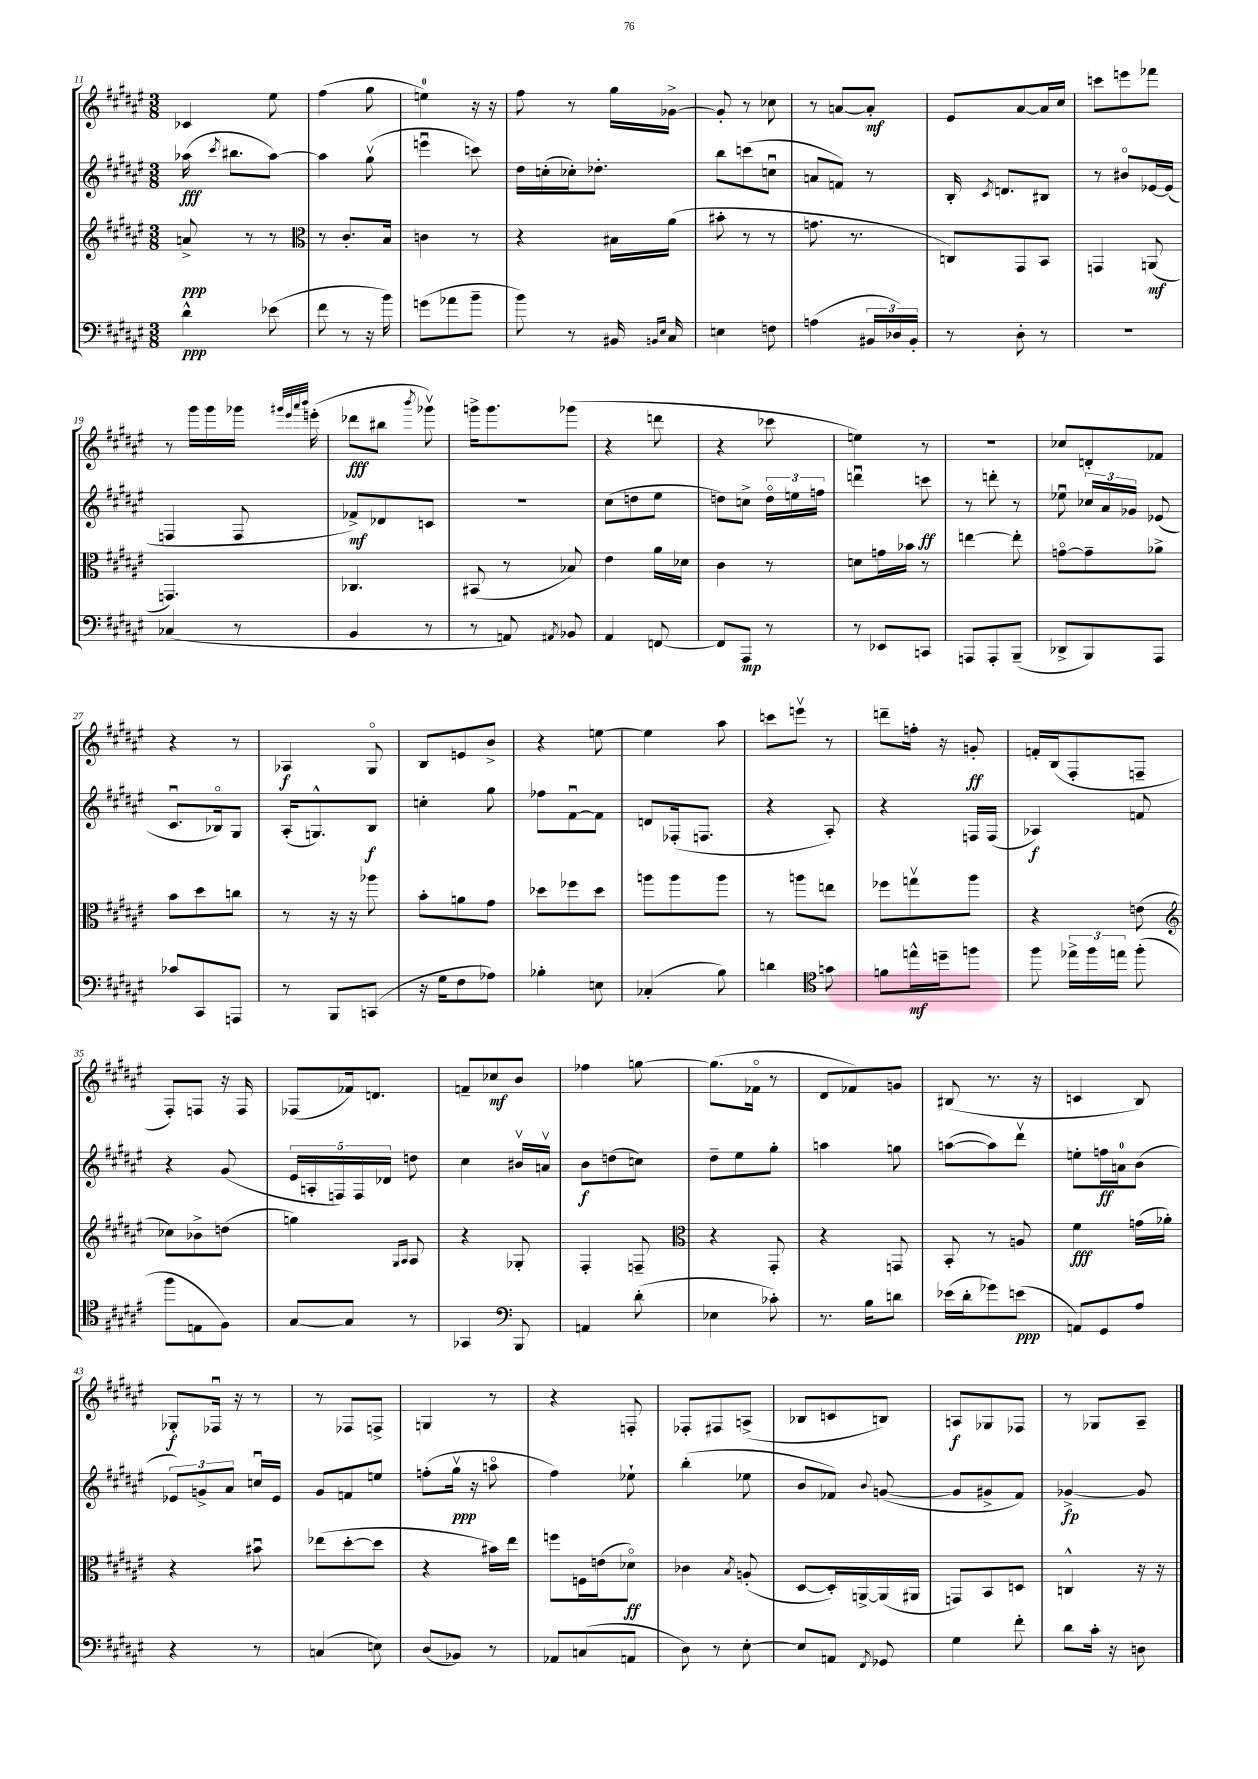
<<
\new StaffGroup <<
\new Staff = "s0" {
    \clef treble \key fis \major \numericTimeSignature \time 3/8
    \autoBeamOff ces'4 eis''8 |
    fis''4( gis''8 |
    e''4-0) r16 r16 |
    fis''8 r8 gis''16[ ges'16]~-> |
    ges'8-. r8 ces''8 |
    r8 a'8[~ a'8]-.\mf |
    eis'8[ ais'8~ ais'16 cis''16] |
    c'''8[ e'''8 fes'''8] |
    r8 gis'''16[ gis'''16 ges'''16] \grace { gis'''32[ eis'''32 ais'''32 b'''32] } e'''16-.( |
    des'''8[\fff bis''8] \acciaccatura { b'''8 } ges'''8\upbow) |
    g'''16[-> g'''8. ges'''8]( |
    r4 d'''8 |
    r4 ces'''8 |
    e''4) r8 |
    R4. |
    ces''8[ d'8-. fes'8] |
    r4 r8 |
    aes4\f gis8\flageolet |
    b8[ e'8 b'8]-> |
    r4 e''8~ |
    e''4 ais''8 |
    c'''8[ e'''8]\upbow r8 |
    d'''8[-- f''16]-. r16 g'8-.\ff |
    f'16[-. b16( fis8-. f8]-- |
    fis8[-.) f8] r16 f16 |
    fes8[( fes'16) d'8.] |
    f'8[-- ces''8\mf b'8] |
    fes''4 g''8~ |
    g''8.[( fes'16]\flageolet r8 |
    dis'8[ fes'8) g'8] |
    bis8( r8. r16 |
    c'4 b8) |
    ges8[-.\f fes16]\downbow r16 r8 |
    r8 fes8[ f8]-> |
    g4 r8 |
    r4 f8-. |
    fes8[-. fis8 a8]->( |
    bes8[ c'8 b8]) |
    a8[\f ges8 fes8] |
    r8 ges8[ ais8]-- \bar "|." |
}
\new Staff = "s1" {
    \clef treble \key fis \major \numericTimeSignature \time 3/8
    \autoBeamOff aes''16\fff( \acciaccatura { cis'''8 } bis''8.[ aes''8]~) |
    aes''4 gis''8\upbow( |
    e'''4\downbow c'''8) |
    dis''16[ c''16-.( ces''16-.) des''8.]-. |
    b''8[ c'''8( c''8]\downbow |
    a'8[ f'8]) r8 |
    b16-. \acciaccatura { cis'8 } d'8.[ bis8] |
    r8 bis'8[\flageolet ees'16~ ees'16]( |
    f4 f8 |
    fes'8[->\mf) des'8 c'8] |
    R4. |
    cis''8[( d''8 eis''8] |
    d''8[) c''8]-> \tuplet 3/2 { d''16[\flageolet e''16 f''16] } |
    d'''4\downbow c'''8\ff |
    r8 d'''8-. r8 |
    ees''8\downbow \tuplet 3/2 { ces''16[ ais'16 ges'16] } ees'8( |
    cis'8.[\downbow bes16\flageolet) gis8] |
    ais16[-.( g8.-^) b8]\f |
    c''4-. gis''8 |
    fes''8[ fis'8~\downbow fis'8] |
    d'8[ fes16-.( f8.] |
    r4 ais8-.) |
    r4 f16[ f16]( |
    aes4\f) f'8 |
    r4 gis'8( |
    \tuplet 5/4 { eis'16[ a16-. f16) f16 des'16] } d''8 |
    cis''4 bis'16[\upbow a'16]\upbow |
    b'8[\f d''8( c''8]) |
    dis''8[-- eis''8 gis''8]-. |
    a''4 g''8 |
    a''8[~( a''8) dis'''8]\upbow |
    e''8[-. f''16\ff a'16-0 b'8]( |
    \tuplet 3/2 { ees'8[) g'8-> ais'8] } c''16[\downbow ees'16] |
    gis'8[ f'8 e''8] |
    f''8[-.( gis''16]\upbow\ppp r16 a''8\flageolet |
    fis''4) ees''8-! |
    b''4-.( ees''8 |
    b'8[ fes'8]) \appoggiatura { b'8 } g'8~( |
    g'8[ gis'8-> fis'8]) |
    ges'4~->\fp ges'8 \bar "|." |
}
\new Staff = "s2" {
    \clef treble \key fis \major \numericTimeSignature \time 3/8
    \autoBeamOff a'8->\ppp r8 r8 |
    \clef alto r8 cis'8.[-. b16] |
    c'4 r8 |
    r4 bis16[ ais'16]( |
    bis'8-. r8 r8 |
    g'8. r8. |
    c8[) gis,8 b,8] |
    g,4 a,8\mf( |
    g,4.) |
    ces4. |
    bis,8( r8 bes8) |
    eis'4 ais'16[ des'16] |
    cis'4 r8 |
    d'8[ g'16 bes'16] r8 |
    e''4~ e''8-. |
    g'8[~\flageolet g'8-- aes'8]-> |
    b'8[ dis''8 c''8] |
    r8 r16 r16 aes''8 |
    b'8[-. a'8 gis'8] |
    des''8[ fes''8 des''8] |
    a''8[ a''8 a''8] |
    r8 a''8[ e''8] |
    fes''8[ g''8\upbow ais''8] |
    r4 e'8( |
    \clef treble ces''8[) bes'8-> d''8]( |
    g''4) \grace { gis16[ ais16] } ais8 |
    r4 ges8-. |
    fis4-. f8-- |
    \clef alto r4 gis,8-. |
    r4 g,8 |
    b,8-. r8 a8 |
    fis'4\fff g'16[( aes'16]-.) |
    r4 bis'8\downbow |
    ees''8[( dis''8~-. dis''8] |
    r4 bis'16[) eis''16] |
    f''8[ f16 e'16( des'8]\flageolet\ff) |
    ces'4 \acciaccatura { b8 } a8-.( |
    dis8[~ dis16-.) a,16~-> a,16( ais,16] |
    g,8[) b,8 d8] |
    c4-^ r16 r16 \bar "|." |
}
\new Staff = "s3" {
    \clef bass \key fis \major \numericTimeSignature \time 3/8
    \autoBeamOff dis'4-^\ppp ees'8( |
    fis'8 r8 r16 b'16) |
    g'8[( aes'8 b'8]-- |
    b'8) r8 bis,16 \grace { b,16[ eis16] } cis16 |
    e4 f8 |
    a4( \tuplet 3/2 { bis,16[ des16) bis,16]-. } |
    r8 dis8-. r8 |
    R4. |
    ces4( r8 |
    b,4 r8 |
    r8 a,8) \acciaccatura { ais,8 } bes,8 |
    ais,4 f,8~ |
    f,8[ ais,,8]\mp r8 |
    r8 ees,8[ c,8] |
    a,,8[ a,,8-. b,,8]--( |
    des,8[-> b,,8) ais,,8] |
    ces'8[ cis,8 a,,8] |
    r8 b,,8[ c,8]( |
    r16 gis16[ fis8 aes8]) |
    bes4-. e8 |
    ces4-.( b8) |
    d'4 \clef tenor g'8 |
    f'8[ e''16-^\mf d''16-- f''8] |
    fis''8 \tuplet 3/2 { ees''16[-> fis''16 e''16] } fis''8-.( |
    fis''8[ e8 fis8]) |
    gis8[~ gis8] r8 |
    ges,4 \clef bass b,,8 |
    a,4 dis'8-.( |
    ees4 ces'8-.) |
    r8. b16[ d'8] |
    ees'16[( dis'16-. ges'8) e'8]\ppp( |
    a,8[) gis,8 ais8] |
    r4 r8 |
    c4( e8) |
    dis8[( bes,8]) r8 |
    aes,8[ c8( a,8] |
    dis8) r8 eis8~-. |
    eis8[ a,8] \acciaccatura { fis,8 } ges,8 |
    gis4 fis'8-. |
    dis'8[ cis'16]-. r16 d8 \bar "|." |
}
>>
>>
\layout { \context { \Score currentBarNumber = #11 } }
